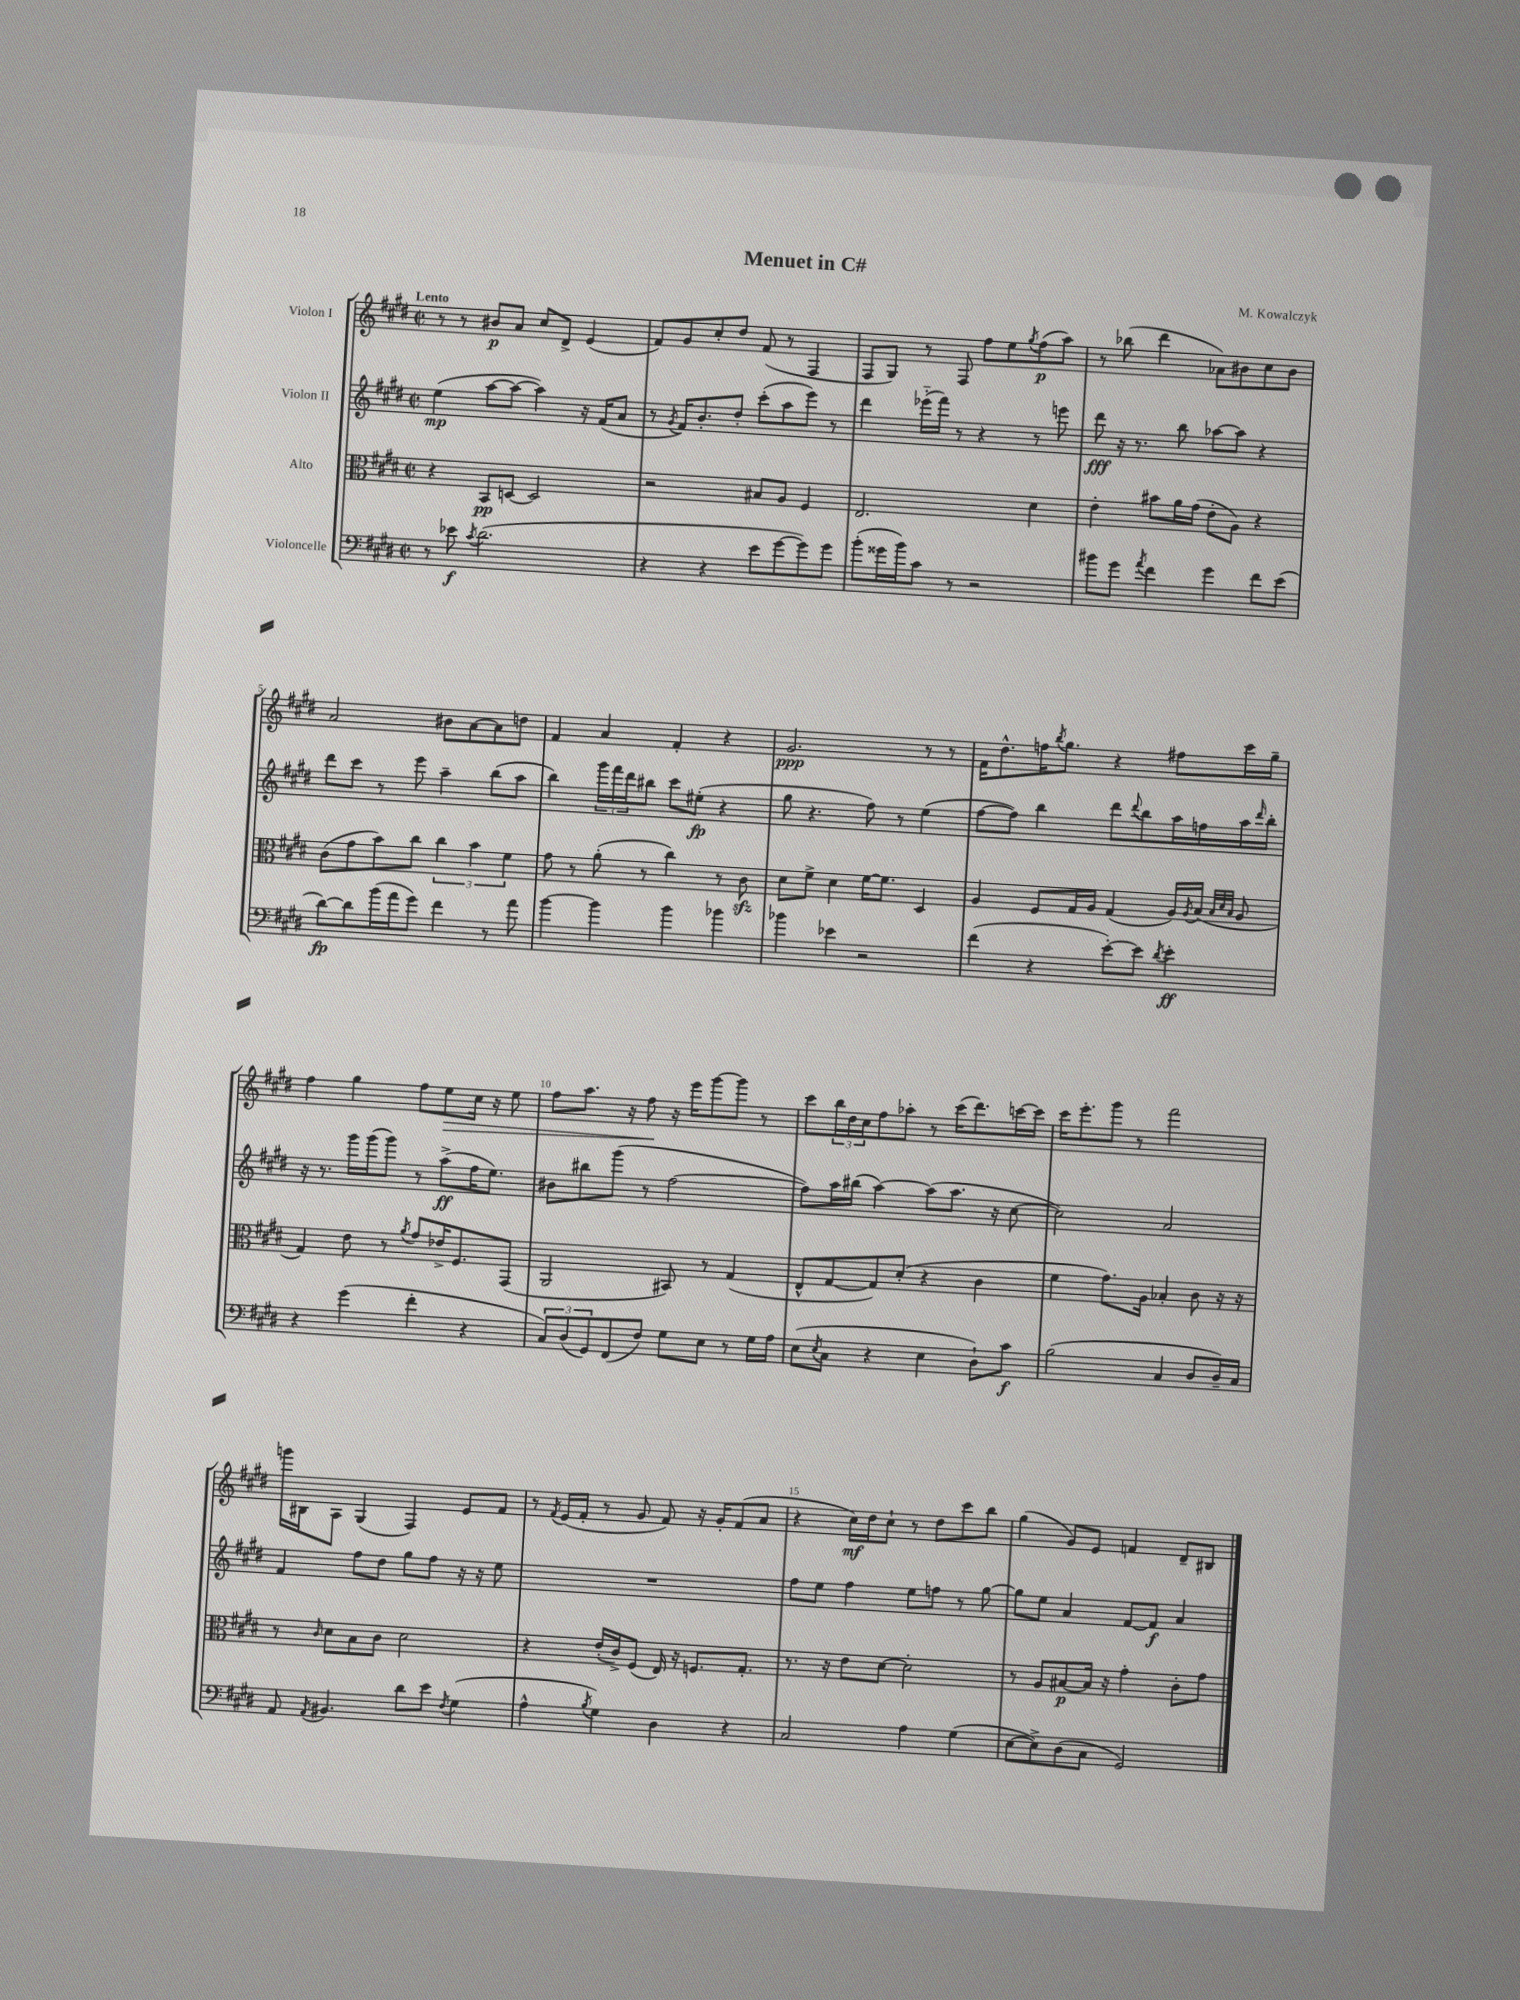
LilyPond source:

\header { title = "Menuet in C#" composer = "M. Kowalczyk" }
<<
\new StaffGroup <<
\new Staff = "s0" \with { instrumentName = "Violon I" } {
    \clef treble \key e \major \defaultTimeSignature \time 2/2 \tempo "Lento"
    r8 r8 bis'8\p a'8 cis''8 dis'8-> e'4( |
    fis'8) gis'8 cis''8-. dis''8 fis'8( r8 fis4 |
    fis8 gis8) r8 fis8 fis''8 e''8 \acciaccatura { gis''8 } fis''8\p( a''8) |
    r8 bes''8( dis'''4 aes'8) bis'8 cis''8 bis'8 |
    a'2 bis'8 a'8~ a'8 d''8 |
    fis'4 a'4 fis'4-. r4 |
    gis'2.\ppp r8 r8 |
    fis'16 dis''8.-^ f''16 \acciaccatura { b''8 } gis''8. r4 fis''8 cis'''16 gis''16-- |
    fis''4 gis''4 fis''8 e''8\> cis''16 r16 e''8 |
    fis''8 a''8. r16 fis''8\! r16 e'''16 gis'''8~ gis'''8 r8 |
    cis'''8 \tuplet 3/2 { b''16 dis''16 cis''16 } fis''8 aes''8-. r8 cis'''16( dis'''8.) c'''16~ c'''16 |
    cis'''16 e'''8.-. gis'''8 r8 fis'''2 |
    g'''16 bis16 a8 gis4( fis4) e'8 fis'8 |
    r8 \acciaccatura { fis'8 } e'16( fis'16-. r8 gis'8 fis'8) r16 gis'16-. fis'8( a'8 |
    r4 cis''16\mf) dis''16 cis''8-! r8 dis''8 cis'''8 b''8 |
    gis''4( gis'8) e'8 f'4 dis'8-- bis8 \bar "|." |
}
\new Staff = "s1" \with { instrumentName = "Violon II" } {
    \clef treble \key e \major \defaultTimeSignature \time 2/2
    e''4\mp( a''8~ a''8~ a''4) r16 fis'16( a'8 |
    r8 \acciaccatura { gis'8 } fis'16) b'8.-. dis''8-. cis'''8-.( a''8 e'''8) r8 |
    dis'''4 ees'''16-_( fis'''16) r8 r4 r8 e'''8 |
    dis'''8\fff r16 r8. b''8 aes''8~ aes''8 r4 |
    dis'''8 cis'''8 r8 e'''8 a''4-- b''8( a''8 |
    b''4) \tuplet 3/2 { gis'''16 fis'''16 dis'''16 } bis''8 cis'''8 eis''8-.\fp( r4 |
    gis''8 r4. fis''8) r8 e''4( |
    fis''8~ fis''8) b''4 dis'''8 \appoggiatura { dis'''8 } b''8 a''16 f''16 a''16 \grace { dis'''16 } b''16-. |
    r16 r8. gis'''16 gis'''16( gis'''8) r8 a''8->\ff( fis''16 e''8.) |
    bis'8 bis''8 gis'''8( r8 fis''2~ |
    fis''8) a''16 bis''16( a''4~) a''8( a''8. r16 cis''8~ |
    cis''2) a'2 |
    fis'4 fis''8 dis''8 gis''8 fis''8 r16 r16 e''8 |
    R1 |
    fis''8 e''8 fis''4 e''8 f''8 r8 gis''8~ |
    gis''8 e''8 a'4 fis'8~ fis'8\f a'4 \bar "|." |
}
\new Staff = "s2" \with { instrumentName = "Alto" } {
    \clef alto \key e \major \defaultTimeSignature \time 2/2
    r4 b,8\pp d8~ d2 |
    r2 bis8 a8 fis4 |
    e2. dis'4 |
    e'4-. bis'8 a'16 gis'16( e'8-. a8) r4 |
    cis'8( gis'8 b'8) cis''8 \tuplet 3/2 { cis''4 b'4 fis'4 } |
    gis'8 r8 a'8-.( r8 cis''4) r8 cis'8\sfz |
    dis'8 fis'8-> dis'4 fis'16~ fis'8. dis4 |
    a4 fis8 gis16 a16 gis4( a16) \acciaccatura { a8 } b16( \grace { b32 dis'32 b32 } a8 |
    gis4) e'8 r8 \acciaccatura { a'8 } gis'8 ees'16-> fis8. gis,8( |
    a,2 bis,8) r8 gis4( |
    e8-^ gis8~ gis8) dis'8-.( r4 cis'4 |
    fis'4 gis'8.) a16 bes4-. cis'8 r16 r16 |
    r8 \grace { cis'16 } dis'8 b8 cis'8 dis'2 |
    r4 e'16-.( cis'16->) fis8( e16) r16 f8. gis8.-. |
    r8. r16 e'8 dis'8~ dis'2-. |
    r8 a8 bis8~\p bis16 r16 gis'4-. cis'8-. gis'8 \bar "|." |
}
\new Staff = "s3" \with { instrumentName = "Violoncelle" } {
    \clef bass \key e \major \defaultTimeSignature \time 2/2
    r8 ees'8\f \acciaccatura { cis'8 } dis'2.( |
    r4 r4 e'8 gis'8~ gis'8) gis'8 |
    b'8-.( gisis'16 b'16) cis'8 r8 r2 |
    bis'8 gis'8 \acciaccatura { a'8 } fis'4 gis'4 fis'8 e'8( |
    dis'8~\fp) dis'8 b'16( a'16 gis'8) fis'4 r8 a'8 |
    b'4~ b'4 b'4 bes'4 |
    bes'4 ees'4 r2 |
    fis'4( r4 e'8~-.) e'8 \acciaccatura { dis'8 } e'4-.\ff |
    r4 gis'4( fis'4-. r4 |
    \tuplet 3/2 { cis8) dis8( gis,8) } fis,8( fis8) gis8 e8 r8 gis16 a16 |
    e8( \acciaccatura { e8 } cis8 r4 e4 dis8-!) cis'8\f |
    b2( cis4 dis8 dis16--) cis16 |
    a,8 \acciaccatura { a,8 } bis,4. dis'8 e'8 \acciaccatura { fis8 } gis4( |
    a4-^ \acciaccatura { b8 } gis4) dis4 r4 |
    cis2 a4 gis4( |
    e8~ e8->) dis8( cis8 gis,2) \bar "|." |
}
>>
>>
\layout { \context { \Score \override BarNumber.break-visibility = ##(#f #t #t) barNumberVisibility = #(every-nth-bar-number-visible 5) } }
